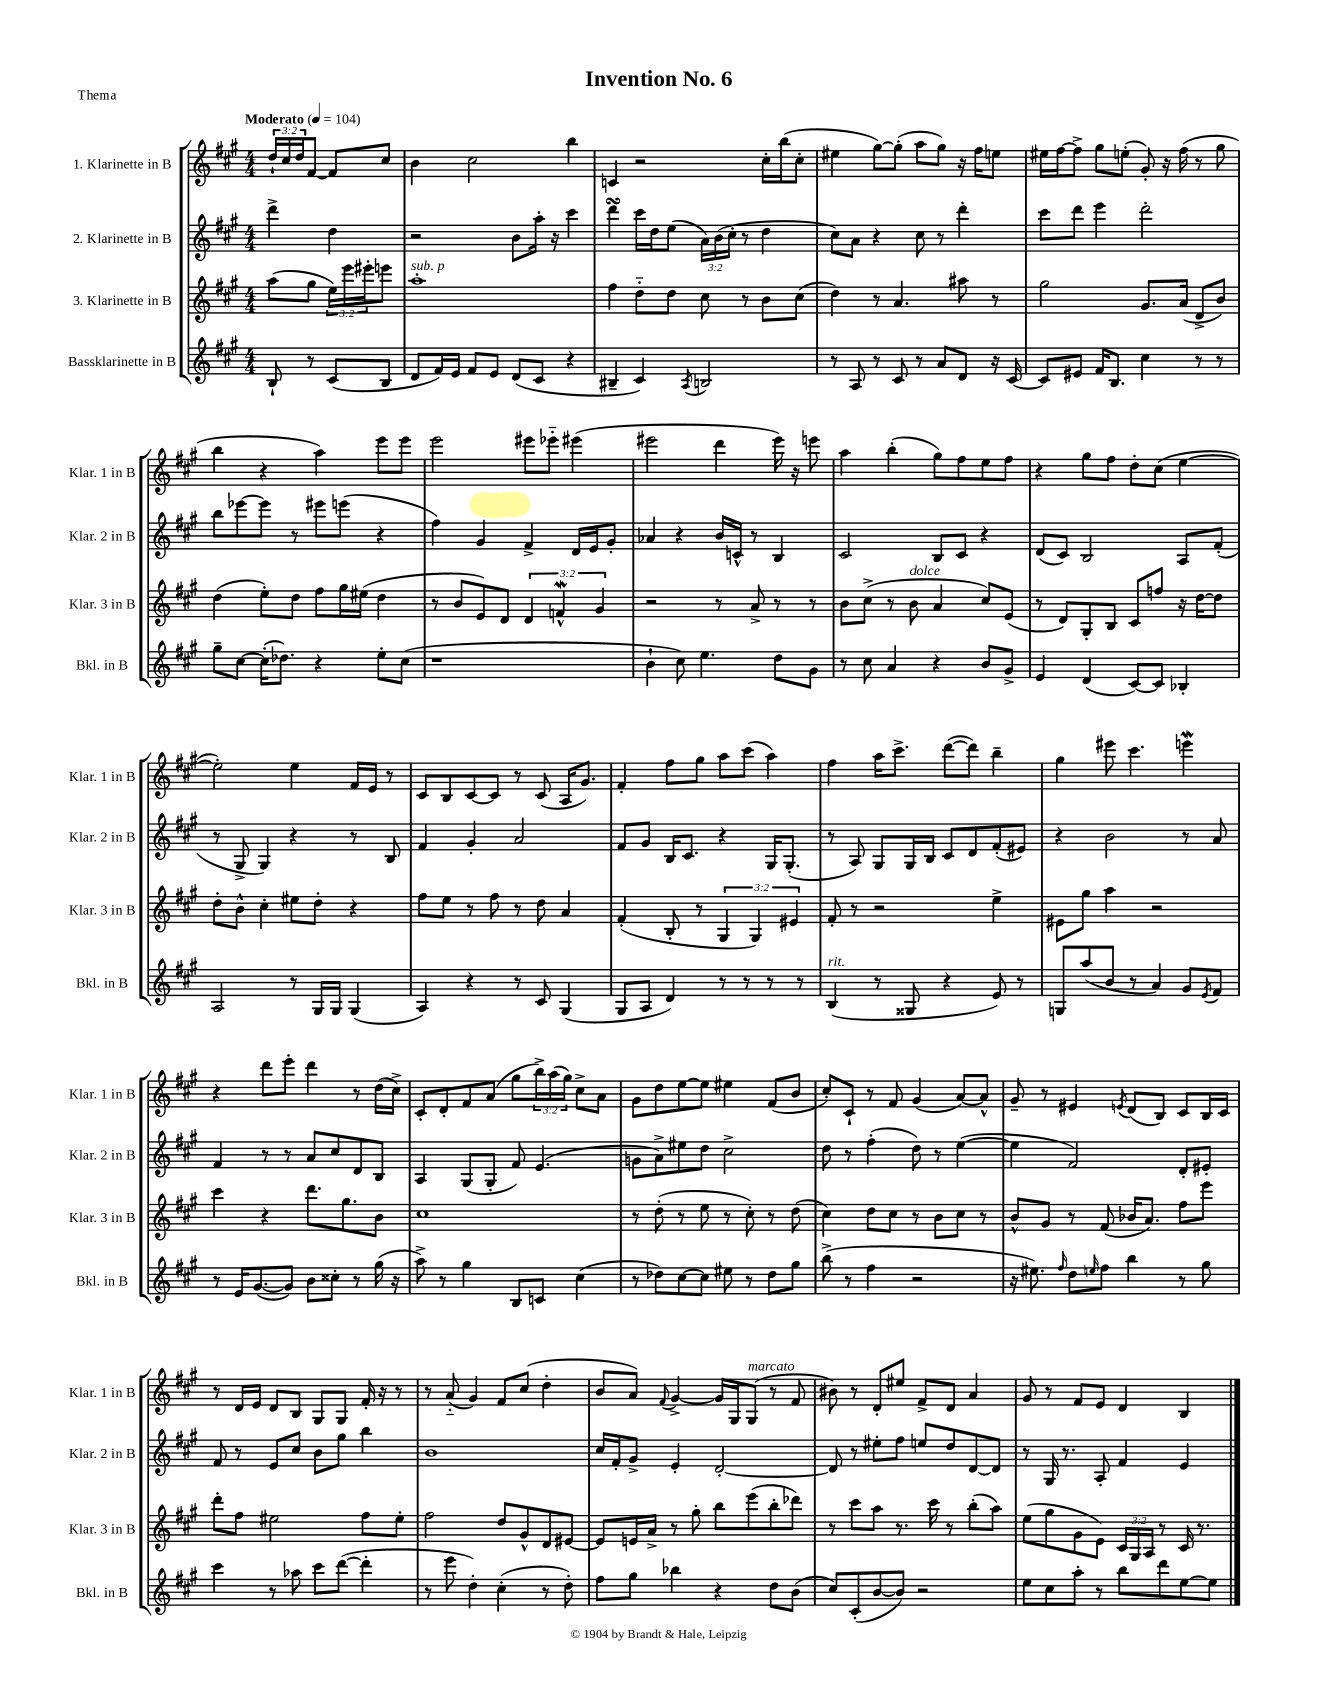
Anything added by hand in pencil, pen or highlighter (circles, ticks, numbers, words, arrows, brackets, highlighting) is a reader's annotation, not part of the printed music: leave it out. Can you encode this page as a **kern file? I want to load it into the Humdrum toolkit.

**kern	**kern	**kern	**kern
*staff4	*staff3	*staff2	*staff1
*clefG2	*clefG2	*clefG2	*clefG2
*k[f#c#g#]	*k[f#c#g#]	*k[f#c#g#]	*k[f#c#g#]
*M4/4	*M4/4	*M4/4	*M4/4
*MM104	*MM104	*MM104	*MM104
8B`	(8aa	4ddd^	24dd`
.	.	.	24cc#
.	.	.	24dd
8r	8gg#	.	[8f#
(8c#	24ee)	4dd	8f#]
.	24eee	.	.
.	24eee#'	.	.
8B	8eee	.	8cc#
=	=	=	=
8d	1aa'	2r	4b
16f#)	.	.	.
16e	.	.	.
8f#	.	.	2cc#
8e	.	.	.
(8d	.	8b	.
8c#	.	16aa'	.
.	.	16r	.
4r	.	4ccc#	4bb
=	=	=	=
4B#~	4ff#	4ddd	4c
4c#)	8dd'~	16ccc#	2r
.	.	16dd	.
.	8dd	(8ee	.
8qA	.	.	.
2B	8cc#	24a)	.
.	.	(24b	.
.	.	24cc#'	.
.	8r	8r	.
.	8b	4dd	16cc#'
.	.	.	(16bb
.	(8cc#	.	8cc#'
=	=	=	=
8r	4dd)	8cc#)	4ee#
8A	.	8a	.
8r	8r	4r	[8gg#)
8c#	4.a	.	(8gg#']
8r	.	8cc#	8aa
8a	.	8r	8gg#)
8d	8aa#	4ddd'	16r
.	.	.	16ff#
16r	8r	.	8ee
[16c#	.	.	.
=	=	=	=
8c#]	2gg#	8ccc#	16ee#
.	.	.	[16ff#
8e#	.	8ddd	8ff#^]
16f#	.	4eee	8gg#
8.B	.	.	.
.	.	.	(8ee'
4cc#	8.g#	2ddd'	8g#')
.	.	.	16r
.	(16a	.	(16ff#
8r	8d^	.	8r
8r	8b)	.	8gg#
=	=	=	=
8gg#~	(4dd	8bb	4bb
[8cc#	.	[8eee-	.
(16cc#']	8ee')	8eee-]	4r
8.dd-)	.	.	.
.	8dd	8r	.
4r	8ff#	8eee#	4aa)
.	16gg#	(8eee	.
.	(16ee#	.	.
8ee'	4dd	4r	8eee
(8cc#	.	.	8eee
=	=	=	=
1r	8r	4ff#)	2eee
.	8b	.	.
.	8e)	4g#	.
.	8d	.	.
.	6d	4f#^	8eee#
.	.	.	8eee-'~
.	6f^^	.	.
.	.	16d	(4eee#
.	.	16e	.
.	6g#	.	.
.	.	8g#'	.
=	=	=	=
4b`	2r	4a-	2eee#
8cc#)	.	4r	.
4.ee	.	.	.
.	8r	16b	4ddd
.	.	16c^^	.
.	8a^	8r	.
8dd	8r	4B	16eee#)
.	.	.	16r
8g#	8r	.	8eee
=	=	=	=
8r	8b	2c#	4aa
8cc#	(8cc#^	.	.
4a	8r	.	(4bb'
.	8b	.	.
4r	4a	8B	8gg#)
.	.	8c#	8ff#
8b	8cc#)	4r	8ee
8g#^	(8e	.	8ff#
=	=	=	=
4e	8r	(8d	4r
.	8d)	8c#)	.
(4d	8G#'	2B	8gg#
.	8B	.	8ff#
[8c#)	8c#	.	8dd'
8c#]	8ff	.	(8cc#
4B-'	16r	8A	[4ee
.	[16dd	.	.
.	8dd]	(8f#'	.
=	=	=	=
2A	8dd'	8r	2ee'])
.	8b^^	8G#^	.
.	4cc#'	4G#)	.
8r	8ee#	4r	4ee
16G#	8dd'	.	.
16G#	.	.	.
(4G#	4r	8r	16f#
.	.	.	16e
.	.	8B	8r
=	=	=	=
4A)	8ff#	4f#	8c#
.	8ee	.	8B
4r	8r	4g#'	[8c#
.	8ff#	.	8c#]
8r	8r	2a	8r
8c#	8dd	.	(8c#
(4G#	4a	.	16A
.	.	.	8.g#)
=	=	=	=
8G#	(4f#'	8f#	4f#'
8A	.	8g#	.
4d)	8B'	16B	8ff#
.	.	8.c#	.
.	8r	.	8gg#
8r	6G#	4r	8aa
8r	.	.	(8ccc#
.	6G#)	.	.
8r	.	16G#	4aa)
.	.	(8.G#'	.
.	6e#	.	.
8r	.	.	.
=	=	=	=
(4B	8f#'	8r	4ff#
.	8r	8A)	.
8r	2r	8G#	16aa
.	.	.	8.ccc#^
8G##	.	16G#	.
.	.	16B	.
4r	.	8c#	([8ddd
.	.	8d	8ddd])
8e)	4ee^	(8f#'	4bb~
8r	.	8e#)	.
=	=	=	=
8G	8e#	4r	4gg#
(8aa	8gg#	.	.
8b	4aa	2b	8eee#
8r	.	.	4.ccc#
4a)	2r	.	.
8g#	.	8r	4eee
8qe	.	.	.
8f#	.	8a	.
=	=	=	=
8r	4ccc#	4f#	4r
16e	.	.	.
([8.g#	.	.	.
.	4r	8r	8ddd
8g#])	.	8r	8eee'
8b	8.ddd	8a	4ddd
8cc##'	.	8cc#	.
.	8.gg#	.	.
8r	.	8d	8r
(16gg#	8b	8B	(16dd
16r	.	.	16cc#^)
=	=	=	=
8aa^)	1cc#	4A	8c#'
8r	.	.	8d'
4gg#	.	(8G#	8f#
.	.	8G#'	(8a
8B	.	8f#)	8gg#
8c	.	(4.e	24bb^)
.	.	.	(24aa
.	.	.	24gg#)
(4cc#	.	.	8cc#^
.	.	.	8a
=	=	=	=
8r	8r	8g	8g#
8dd-)	(8dd'	8a^)	8dd
[8cc#	8r	8ee#	[8ee
8cc#]	8ee	8dd	8ee]
8ee#	8r	2cc#^	4ee#
8r	8cc#')	.	.
8dd-	8r	.	(8f#
8gg#	(8dd	.	8b
=	=	=	=
(8bb^	4cc#)	8dd	8cc#')
8r	.	8r	8c#`
4ff#	8dd	(4ff#'	8r
.	8cc#	.	8f#
2r	8r	8dd)	(4g#
.	8b	8r	.
.	8cc#	([4ee	[8a)
.	8r	.	8a^^]
=	=	=	=
16r	8b^^	4ee]	8g#~
8.ee#)	.	.	.
.	8g#	.	8r
16qqff#	.	.	.
8dd	8r	2f#)	4e#
16qqee	.	.	.
8ff#	(8f#	.	.
.	.	.	8qe
4bb	16b-	.	(8d
.	8.a)	.	.
.	.	.	8B)
8r	8ff#	8d'	8c#
8gg#	8eee	8e#'	16B
.	.	.	16c#
=	=	=	=
4ccc#	8ddd'	8f#	8r
.	8ff#	8r	16d
.	.	.	16e
8r	2ee#	8e	8d
8aa-	.	8cc#	8B
8ccc#	.	8b	8G#
([8ddd	.	8gg#	8G#
4ddd']	8ff#	4bb	16f#'
.	.	.	16r
.	8ee#'	.	8r
=	=	=	=
8r	2ff#	1b	8r
8eee	.	.	(8a'~
4dd')	.	.	4g#)
(4cc#'	8dd	.	8f#
.	8g#^^	.	(8cc#
8r	8d	.	4dd'
8dd')	[8e#	.	.
=	=	=	=
8ff#	8e#]	16cc#	8b
.	.	16f#'	.
8gg#	16e	8g#^	8a)
.	16a^	.	.
.	.	.	8qqf#
4bb-	8r	4e'	[4g#^
.	8gg#'	.	.
4r	8bb	[2d'	16g#]
.	.	.	16G#
.	(8eee	.	(8G#
8dd	8bb'	.	8r
(8b	8ddd-)	.	8f#
=	=	=	=
8cc#)	8r	8d]	8b#)
(8c#'	8ccc#	8r	8r
[8b	8aa	8ee#'	8d'
8b])	8.r	8ff#	8ee#
2r	.	8ee	8f#^
.	16ccc#	.	.
.	8r	8dd	8d
.	(8bb'	[8d	4a
.	8aa)	8d]	.
=	=	=	=
8ee	(8ee	8r	8g#
8cc#	8gg#	16G#	8r
.	.	8.r	.
8aa'	8g#	.	8f#
8r	8e)	8A'	8e
8bb	24c#	4f#	4d
.	24G#	.	.
.	24A	.	.
8ddd	8r	.	.
[8ee	16c#	4e	4B
.	8.r	.	.
8ee]	.	.	.
==	==	==	==
*-	*-	*-	*-
